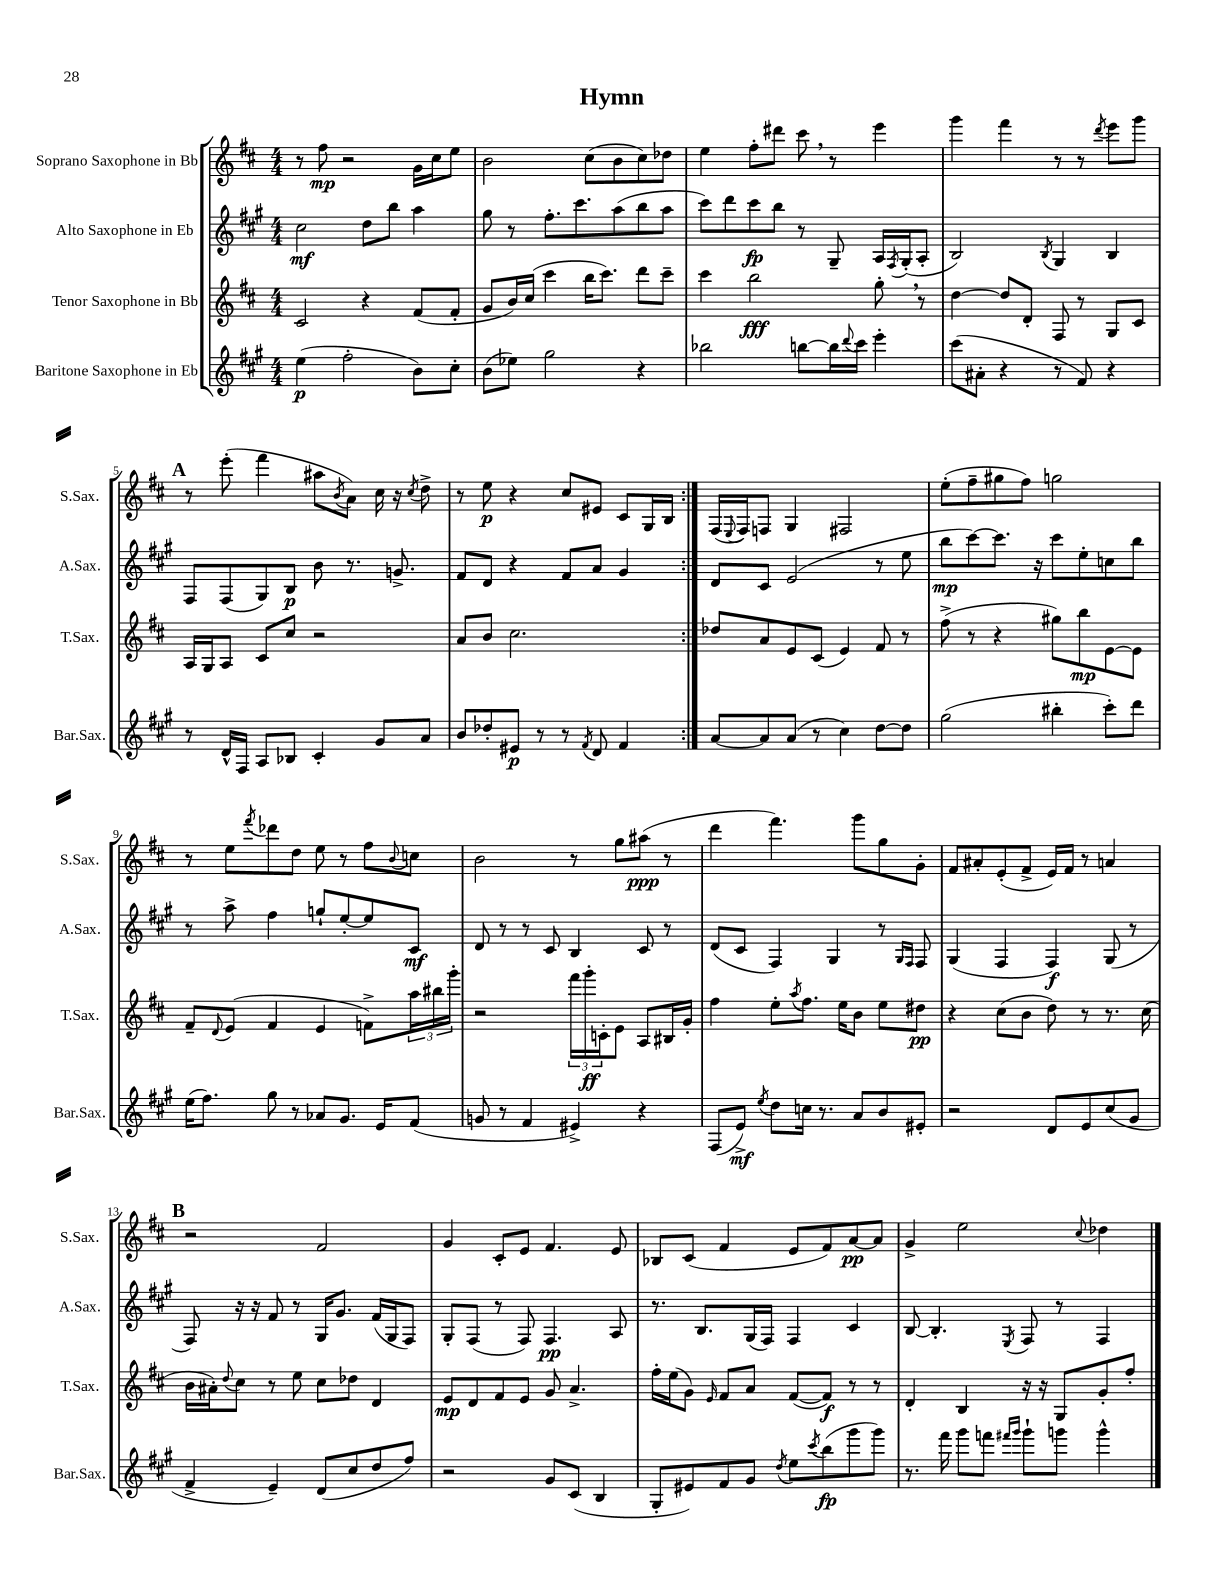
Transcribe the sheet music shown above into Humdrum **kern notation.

**kern	**dynam	**kern	**dynam	**kern	**dynam	**kern	**dynam
*part4	*part4	*part3	*part3	*part2	*part2	*part1	*part1
*staff4	*staff4	*staff3	*staff3	*staff2	*staff2	*staff1	*staff1
*I"Baritone Saxophone in Eb	*	*I"Tenor Saxophone in Bb	*	*I"Alto Saxophone in Eb	*	*I"Soprano Saxophone in Bb	*
*I'Bar.Sax.	*	*I'T.Sax.	*	*I'A.Sax.	*	*I'S.Sax.	*
*clefG2	*	*clefG2	*	*clefG2	*	*clefG2	*
*k[f#c#g#]	*	*k[f#c#]	*	*k[f#c#g#]	*	*k[f#c#]	*
*M4/4	*	*M4/4	*	*M4/4	*	*M4/4	*
=1	=1	=1	=1	=1	=1	=1	=1
(4ee\	p	2c#/	.	2cc#\	mf	8r	.
.	.	.	.	.	.	8ff#\	mp
2ff#'\	.	.	.	.	.	2r	.
.	.	4r	.	8dd\L	.	.	.
.	.	.	.	8bb\J	.	.	.
8b\L)	.	(8f#/L	.	4aa\	.	16g\LL	.
.	.	.	.	.	.	16cc#\J	.
8cc#'\J	.	8f#'/J	.	.	.	8ee\J	.
=2	=2	=2	=2	=2	=2	=2	=2
(8b\L	.	8g/L	.	8gg#\	.	2b\	.
8ee-X\J)	.	16b/L)	.	8r	.	.	.
.	.	(16cc#/JJ	.	.	.	.	.
2gg#\	.	4ccc#\	.	8.ff#'\L	.	.	.
.	.	.	.	8.ccc#\	.	.	.
.	.	16bb\KL	.	.	.	(8cc#\L	.
.	.	8.ccc#\J)	.	.	.	.	.
.	.	.	.	(8aa\	.	8b\	.
4r	.	8ddd\L	.	8bb\	.	8cc#\)	.
.	.	8ccc#~\J	.	8aa\J	.	8dd-X\J	.
=3	=3	=3	=3	=3	=3	=3	=3
2bb-X\	.	4ccc#\	.	8ccc#\L)	.	4ee\	.
.	.	.	.	8ddd\	.	.	.
.	.	2bb\	fff	8ccc#\	fp	8ff#'\L	.
.	.	.	.	8bb\J	.	8ddd#X\J	.
[8bbn\L	.	.	.	8r	.	8ccc#,\	.
16bb\L]	.	.	.	8G#~/	.	8r	.
8qqddd/	.	.	.	.	.	.	.
16ccc#\JJ	.	.	.	.	.	.	.
4eee'\	.	8gg',\	.	16A/LL	.	4eee\	.
.	.	.	.	8qF#/	.	.	.
.	.	.	.	(16G#'/J	.	.	.
.	.	8r	.	8A'/J	.	.	.
=4	=4	=4	=4	=4	=4	=4	=4
(8ccc#\L	.	[4dd\	.	2B/)	.	4ggg\	.
8a#X'\J	.	.	.	.	.	.	.
4r	.	8dd/L]	.	.	.	4fff#\	.
.	.	8d'/J	.	.	.	.	.
.	.	.	.	8qB/	.	.	.
8r	.	8F#/	.	4G#/	.	8r	.
8f#/)	.	8r	.	.	.	8r	.
.	.	.	.	.	.	8qddd/	.
4r	.	8G/L	.	4B/	.	8eee\L	.
.	.	8c#/J	.	.	.	8ggg\J	.
!!LO:LB:g=z
!!LO:REH:place=s1:t=A
=5	=5	=5	=5	=5	=5	=5	=5
8r	.	16A/LL	.	8F#/L	.	8r	.
.	.	16G/J	.	.	.	.	.
16d^^/LL	.	8A/J	.	(8F#/	.	(8eee'\	.
16F#/JJ	.	.	.	.	.	.	.
8A/L	.	8c#/L	.	8G#/)	.	4fff#\	.
8B-X/J	.	8cc#/J	.	8B/J	p	.	.
4c#'/	.	2r	.	8b\	.	8aa#X\L	.
.	.	.	.	.	.	8qb/	.
.	.	.	.	8.r	.	8a\J)	.
8g#/L	.	.	.	.	.	16cc#\	.
.	.	.	.	8.gn^/	.	16r	.
.	.	.	.	.	.	8qcc#/	.
8a/J	.	.	.	.	.	8dd^\	.
=6	=6	=6	=6	=6	=6	=6	=6
8b/L	.	8a/L	.	8f#/L	.	8r	.
8dd-X'/	.	8b/J	.	8d/J	.	8ee\	p
8e#X/J	p	2.cc#\	.	4r	.	4r	.
8r	.	.	.	.	.	.	.
8r	.	.	.	8f#/L	.	8cc#/L	.
8qf#/	.	.	.	.	.	.	.
8d/	.	.	.	8a/J	.	8e#X/J	.
4f#/	.	.	.	4g#/	.	8c#/L	.
.	.	.	.	.	.	16G/L	.
.	.	.	.	.	.	16B/JJ	.
=7:|!	=7:|!	=7:|!	=7:|!	=7:|!	=7:|!	=7:|!	=7:|!
[8a/L	.	8dd-X/L	.	8d/L	.	(16F#/LL	.
.	.	.	.	.	.	8qqE/	.
.	.	.	.	.	.	16F#/J)	.
8a/]	.	8a/	.	8c#/J	.	8Fn/J	.
(8a/J	.	8e/	.	(2e/	.	4G/	.
8r	.	(8c#/J	.	.	.	.	.
4cc#\)	.	4e/)	.	.	.	2F#X/	.
[8dd\L	.	8f#/	.	8r	.	.	.
8dd\J]	.	8r	.	8ee\	.	.	.
=8	=8	=8	=8	=8	=8	=8	=8
(2gg#\	.	(8ff#^\	.	8bb\L	mp	(8ee'\L	.
.	.	8r	.	[8ccc#\)	.	8ff#~\	.
.	.	4r	.	8.ccc#\J]	.	8gg#X\	.
.	.	.	.	.	.	8ff#\J)	.
.	.	.	.	16r	.	.	.
4bb#X'\	.	8gg#X\L)	.	8ccc#\L	.	2ggn\	.
.	.	8bb\	mp	8ee'\	.	.	.
8ccc#'\L)	.	[8e\	.	8ccn\	.	.	.
8ddd\J	.	8e\J]	.	8bb\J	.	.	.
!!LO:LB:g=z
=9	=9	=9	=9	=9	=9	=9	=9
(16ee\KL	.	8f#~/L	.	8r	.	8r	.
8.ff#\J)	.	.	.	.	.	.	.
.	.	8qqd/	.	.	.	.	.
.	.	(8e/J	.	8aa^\	.	8ee\L	.
.	.	.	.	.	.	8qfff#/	.
8gg#\	.	4f#/	.	4ff#\	.	8ddd-X\	.
8r	.	.	.	.	.	8dd\J	.
8a-X/L	.	4e/	.	8ggn`/L	.	8ee\	.
8.g#/J	.	.	.	[8ee'/	.	8r	.
.	.	8fn^\L)	.	8ee/]	.	8ff#\L	.
16e/KL	.	.	.	.	.	.	.
.	.	.	.	.	.	8qqb/	.
(8f#/J	.	24aa\L	.	8c#/J	mf	8ccn\J	.
.	.	24bb#X\	.	.	.	.	.
.	.	24ggg'\JJ	.	.	.	.	.
=10	=10	=10	=10	=10	=10	=10	=10
8gn/	.	2r	.	8d/	.	2b\	.
8r	.	.	.	8r	.	.	.
4f#/	.	.	.	8r	.	.	.
.	.	.	.	8c#/	.	.	.
4e#X^/)	.	24fff#\LL	.	4B/	.	8r	.
.	.	24ggg'\	ff	.	.	.	.
.	.	24cn'\J	.	.	.	.	.
.	.	8e\J	.	.	.	8gg\L	.
4r	.	8A/L	.	8c#/	.	(8aa#X\J	ppp
.	.	16B#X/L	.	8r	.	8r	.
.	.	16g'/JJ	.	.	.	.	.
=11	=11	=11	=11	=11	=11	=11	=11
(8F#/L	.	4ff#\	.	(8d/L	.	4ddd\	.
8e^/J)	mf	.	.	8c#/J	.	.	.
8qee/	.	.	.	.	.	.	.
8dd\L	.	8ee'\L	.	4F#/)	.	4.fff#\)	.
.	.	8qaa/	.	.	.	.	.
16ccn\Jk	.	8.ff#\J	.	.	.	.	.
8.r	.	.	.	.	.	.	.
.	.	.	.	4G#/	.	.	.
.	.	16ee\KL	.	.	.	.	.
8a/L	.	8b\J	.	.	.	8ggg\L	.
8b/	.	8ee\L	.	8r	.	8gg\	.
.	.	.	.	16qqG#/LL	.	.	.
.	.	.	.	16qqF#/JJ	.	.	.
8e#X'/J	.	8dd#X\J	pp	8F#/	.	8g'\J	.
=12	=12	=12	=12	=12	=12	=12	=12
2r	.	4r	.	(4G#/	.	8f#/L	.
.	.	.	.	.	.	8a#X'/	.
.	.	(8cc#\L	.	4F#/	.	(8e'/	.
.	.	8b\J	.	.	.	8f#^/J	.
8d/L	.	8dd\)	.	4F#/)	f	16e/LL)	.
.	.	.	.	.	.	16f#/JJ	.
8e/	.	8r	.	.	.	8r	.
(8cc#/	.	8.r	.	(8G#/	.	4an/	.
8g#/J	.	.	.	8r	.	.	.
.	.	(16cc#\	.	.	.	.	.
!!LO:LB:g=z
!!LO:REH:place=s1:t=B
=13	=13	=13	=13	=13	=13	=13	=13
4f#^/	.	16b\LL	.	8F#/)	.	2r	.
.	.	16a#X'\J)	.	.	.	.	.
.	.	8qqdd/	.	.	.	.	.
.	.	8cc#\J	.	16r	.	.	.
.	.	.	.	16r	.	.	.
4e~/)	.	8r	.	8f#/	.	.	.
.	.	8ee\	.	8r	.	.	.
(8d/L	.	8cc#\L	.	16G#/KL	.	2f#/	.
.	.	.	.	8.g#/J	.	.	.
8cc#/	.	8dd-X\J	.	.	.	.	.
8dd/	.	4d/	.	(16f#/LL	.	.	.
.	.	.	.	16G#/J	.	.	.
8ff#/J)	.	.	.	8F#/J)	.	.	.
=14	=14	=14	=14	=14	=14	=14	=14
2r	.	8e/L	mp	8G#'/L	.	4g/	.
.	.	8d/	.	(8F#/J	.	.	.
.	.	8f#/	.	8r	.	8c#'/L	.
.	.	8e/J	.	8F#/)	.	8e/J	.
8g#/L	.	8g/	.	4.F#/	pp	4.f#/	.
(8c#/J	.	4.a^/	.	.	.	.	.
4B/	.	.	.	.	.	.	.
.	.	.	.	8A/	.	8e/	.
=15	=15	=15	=15	=15	=15	=15	=15
8G#'/L	.	16ff#'\LL	.	8.r	.	8B-X/L	.
.	.	(16ee\J	.	.	.	.	.
8e#X/)	.	8g\J)	.	.	.	(8c#/J	.
.	.	.	.	8.B/L	.	.	.
.	.	16qqe/	.	.	.	.	.
8f#/	.	8f#/L	.	.	.	4f#/	.
8g#/J	.	8a/J	.	(16G#/L	.	.	.
.	.	.	.	16F#/JJ)	.	.	.
8qdd/	.	.	.	.	.	.	.
8ee\L	.	([8f#/L	.	4F#/	.	8e/L	.
8qccc#/	.	.	.	.	.	.	.
(8bb\	fp	8f#/J])	f	.	.	8f#/)	.
8ggg#\	.	8r	.	4c#/	.	[8a/	pp
8ggg#\J)	.	8r	.	.	.	8a/J]	.
=16	=16	=16	=16	=16	=16	=16	=16
8.r	.	4d'/	.	[8B/	.	4g^/	.
.	.	.	.	4.B'/]	.	.	.
16fff#\	.	.	.	.	.	.	.
8ggg#\L	.	4B/	.	.	.	2ee\	.
8fffn\J	.	.	.	.	.	.	.
16qqfff#X/LL	.	.	.	.	.	.	.
16qqggg#/JJ	.	.	.	8qE/	.	.	.
8ggg#`\L	.	16r	.	8F#/	.	.	.
.	.	16r	.	.	.	.	.
8gggn\J	.	8G/L	.	8r	.	.	.
.	.	.	.	.	.	8qqcc#/	.
4ggg^^\	.	8g'/	.	4F#/	.	4dd-X\	.
.	.	8ff#'/J	.	.	.	.	.
==	==	==	==	==	==	==	==
*-	*-	*-	*-	*-	*-	*-	*-
